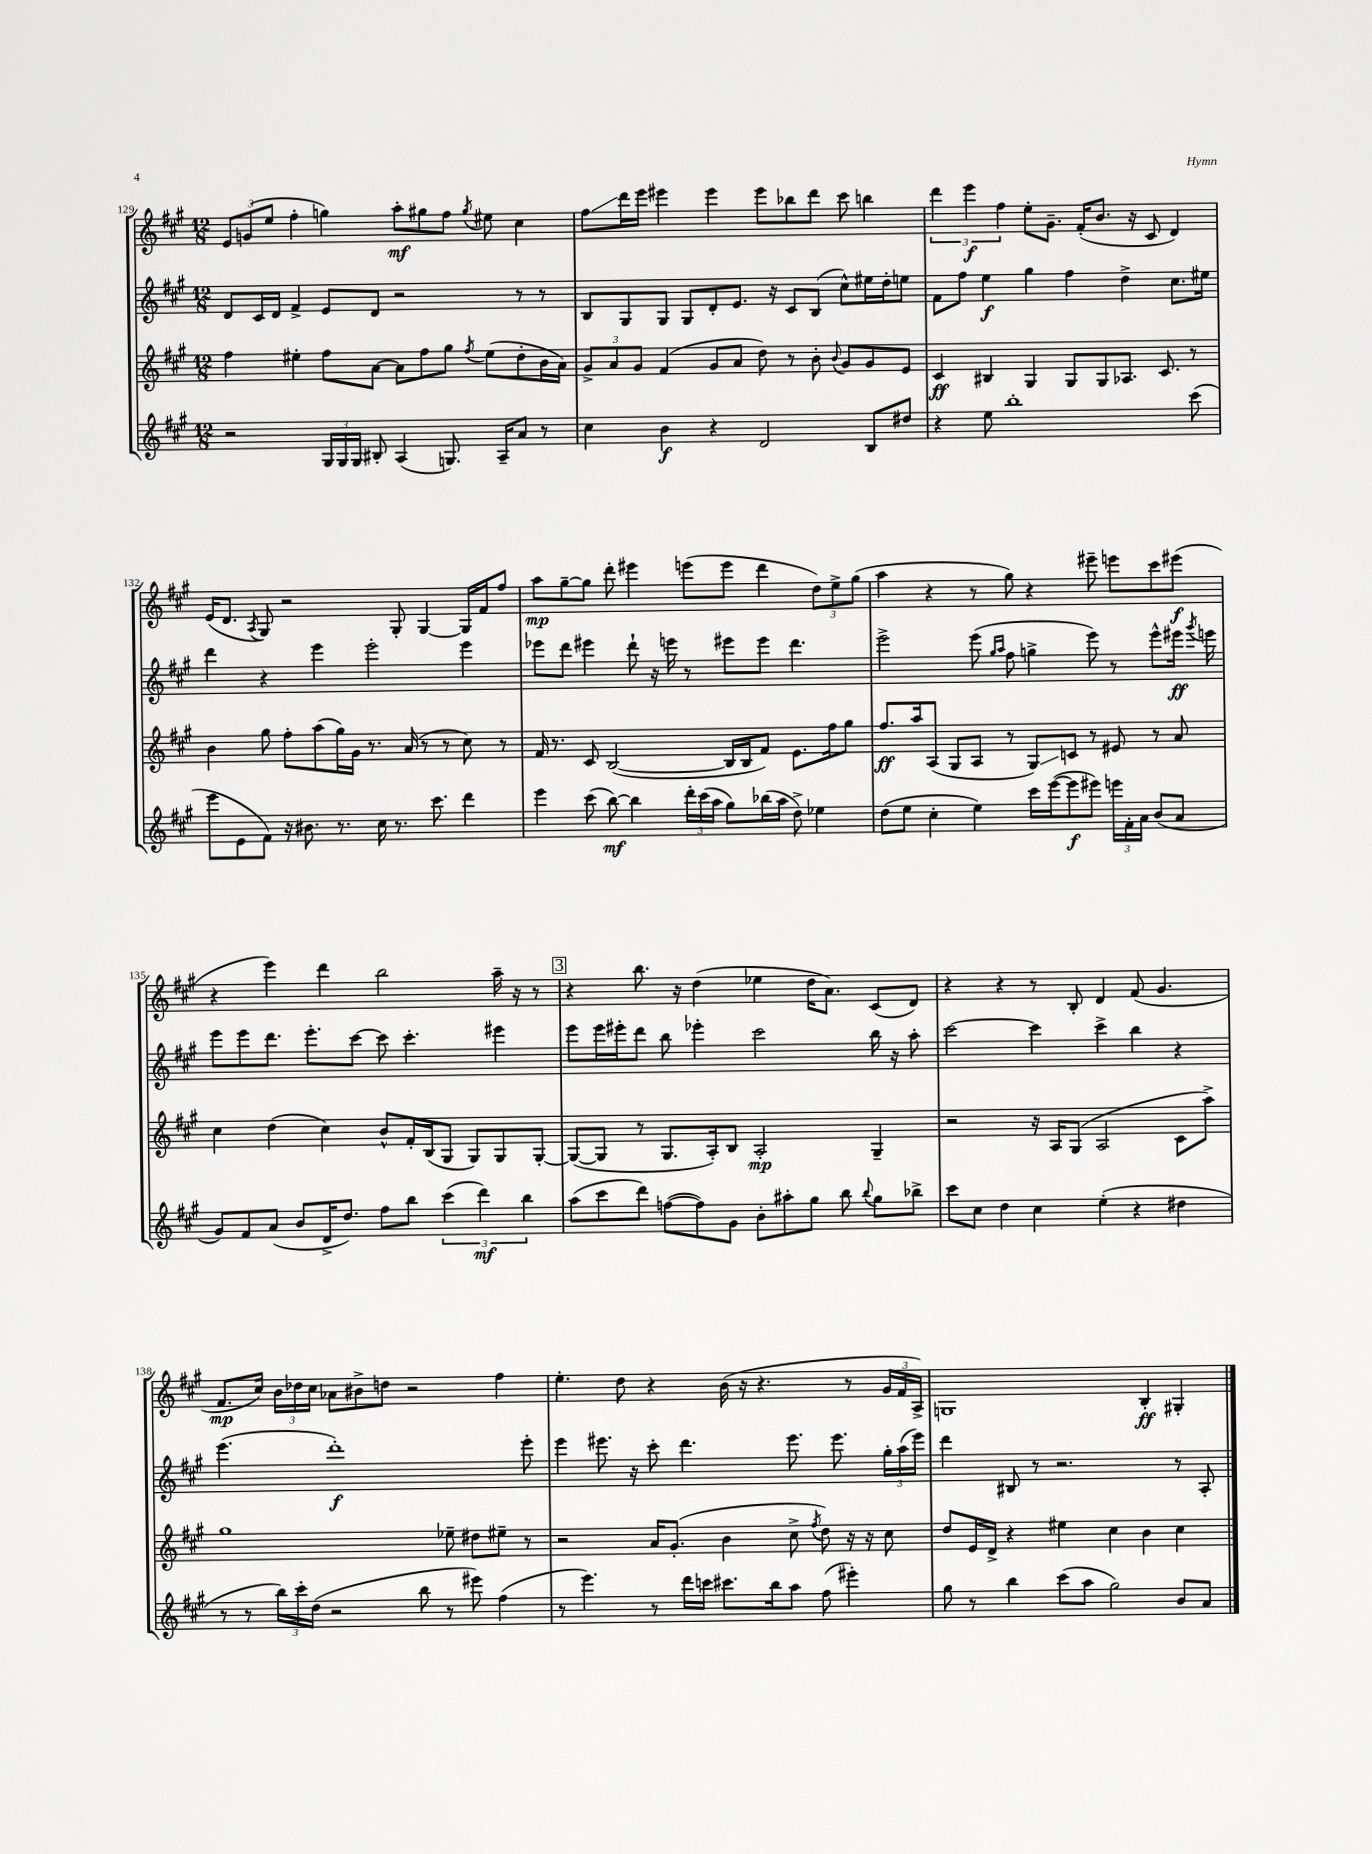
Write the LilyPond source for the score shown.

<<
\new StaffGroup <<
\new Staff = "s0" {
    \clef treble \key a \major \numericTimeSignature \time 12/8
    \autoBeamOff \tuplet 3/2 { e'8[ g'8( e''8] } fis''4-. g''4) a''8[-.\mf gis''8 fis''8] \acciaccatura { gis''8 } eis''8 cis''4 |
    fis''8[\glissando d'''16 e'''16] eis'''4 eis'''4 eis'''8[ bes''8 d'''8] cis'''8 b''4 |
    \tuplet 3/2 { d'''4 e'''4\f fis''4 } e''8[-. gis'8.]-- fis'16[-.( b'8.] r16 cis'8 d'4) |
    e'16[( d'8.] \acciaccatura { a8 } gis8) r2 gis8-. gis4~ gis16[ fis'16 fis''8] |
    a''8[\mp gis''8~-- gis''8] d'''8-. eis'''4 e'''8[( e'''8] d'''4 \tuplet 3/2 { d''8[) e''8-> gis''8]( } |
    a''4 r4 r8 gis''8) r4 eis'''8-- e'''8[ cis'''8 eis'''8]\f( |
    r4 e'''4) d'''4 b''2 a''16-- r16 r8 |
    \mark \markup { \box "3" } r4 b''8. r16 d''4( ees''4 d''16[ a'8.]) cis'8[( d'8]) |
    r4 r4 r8 b8-. d'4 fis'8( gis'4. |
    fis'8.[\mp cis''16]) \tuplet 3/2 { b'16[ des''16 cis''16] } aes'8[ bis'8-> d''8] r2 fis''4 |
    e''4.-. d''8 r4 b'16( r16 r4. r8 \tuplet 3/2 { gis'16[ fis'16 a16]->) } |
    g1 b4-.\ff gis4-. \bar "|." |
}
\new Staff = "s1" {
    \clef treble \key a \major \numericTimeSignature \time 12/8
    \autoBeamOff d'8[ cis'16 d'16] fis'4-> e'8[ d'8] r2 r8 r8 |
    b8[ gis8 gis8] gis8[ d'8-. e'8.] r16 cis'8[ b8]( cis''8[-^) eis''16 d''16-. e''8] |
    fis'8[ fis''8] e''4\f gis''4 fis''4 d''4-> cis''8.[ eis''16] |
    d'''4 r4 e'''4 e'''2-. e'''4 |
    ees'''8[ d'''8] eis'''4 d'''8-! r16 e'''16 r8 eis'''8[ eis'''8] d'''4. |
    e'''2-> e'''8( \grace { gis''16[ a''16] } fis''8 g''4-> e'''8) r8 e'''8[-^ eis'''16]\ff \acciaccatura { gis'''8 } e'''16 |
    e'''8[ e'''8 d'''8.] e'''8.[-. cis'''8]~ cis'''8 cis'''4.-. eis'''4 |
    \mark \markup { \box "3" } e'''8[ e'''16 eis'''16-. d'''8] b''8 ees'''4-. cis'''2 b''16 r16 a''8-. |
    cis'''2~ cis'''4 cis'''4-> b''4 r4 |
    e'''4.( d'''1-.\f) e'''8-. |
    e'''4 eis'''8. r16 cis'''8-. d'''4. eis'''8. eis'''8. \tuplet 3/2 { gis''16[-. a''16( eis'''16]) } |
    d'''4 bis8 r8 r2. r8 a8-. \bar "|." |
}
\new Staff = "s2" {
    \clef treble \key a \major \numericTimeSignature \time 12/8
    \autoBeamOff fis''4 eis''4-. fis''8[ a'8]~ a'8[ fis''8 gis''8] \acciaccatura { fis''8 } eis''8[( d''8-. b'16 a'16]) |
    \tuplet 3/2 { gis'8[-> a'8 gis'8] } fis'4( gis'8[ a'8] d''8) r8 b'8-. \appoggiatura { b'8 } gis'8[ gis'8 e'8] |
    cis'4\ff bis4 gis4 gis8[ gis8 aes8.] cis'8. r8 |
    b'4 gis''8 fis''8[-. a''8( gis''16) gis'16] r8. a'16( r8 r8 cis''8) r8 |
    fis'16 r8. cis'8 b2~( b16[ b16 fis'8]) e'8.[ fis''16 gis''8] |
    fis''8.[\ff a''16 a8]( gis8[ a8] r8 gis8[\glissando) c'8] r8 eis'8 r8 a'8 |
    cis''4 d''4( cis''4) b'8[-^ fis'16-. b16( gis8] gis8[) gis8 gis8]~-. |
    \mark \markup { \box "3" } gis8[~( gis8] r8 gis8.[ a16-.) b8] a2-.\mp gis4-- |
    r2 r16 a16[ gis8]( a2 cis'8[ a''8]->) |
    gis''1 ees''8-- dis''8[ eis''8]-- r8 |
    r2 a'16[ gis'8.]-.( b'4 cis''8-> \acciaccatura { fis''8 } d''8) r16 r16 cis''8 |
    d''8[ e'16 d'16]-> r4 eis''4 cis''4 b'4 cis''4 \bar "|." |
}
\new Staff = "s3" {
    \clef treble \key a \major \numericTimeSignature \time 12/8
    \autoBeamOff r2 \tuplet 3/2 { gis16[ gis16 gis16] } bis8-. a4( g8.) a16[-- a'8] r8 |
    cis''4 b'4\f r4 d'2 b8[ dis''8] |
    r4 e''8 b''1-. cis'''8( |
    e'''8[ e'8 fis'8]) r16 bis'8. r8. cis''16 r8. cis'''8. d'''4 |
    e'''4 cis'''8( b''8~\mf) b''4 \tuplet 3/2 { d'''16[-. cis'''16( a''16] } gis''8[) bes''16( a''16] d''8->) ees''4 |
    d''8[( e''8] cis''4-. e''4) cis'''16[ e'''16~( e'''8\f eis'''8]) \tuplet 3/2 { e'''16[ fis'16-. a'16] } b'8[( a'8] |
    gis'8[) fis'8 a'8]( b'8[ d'16-> d''8.]) fis''8[ b''8] \tuplet 3/2 { cis'''4( d'''4\mf) b''4 } |
    \mark \markup { \box "3" } a''8[( cis'''8 d'''8]) f''8[~( f''8) gis'8] b'8[-. ais''8-. gis''8] b''8 \appoggiatura { b''8 } gis''8[ bes''8]-> |
    cis'''8[ cis''8] d''4 cis''4 e''4-.( r4 dis''4 |
    r8 r8 \tuplet 3/2 { b''16[) cis'''16-. d''16]( } r2 b''8 r8 eis'''8) fis''4( |
    r8 e'''4.) r8 d'''16[ c'''16] cis'''8.[ b''16 a''8] fis''8( eis'''4-.) |
    gis''8 r8 b''4 cis'''8[( a''8] gis''2) b'8[ a'8] \bar "|." |
}
>>
>>
\layout { \context { \Score currentBarNumber = #129 } }
